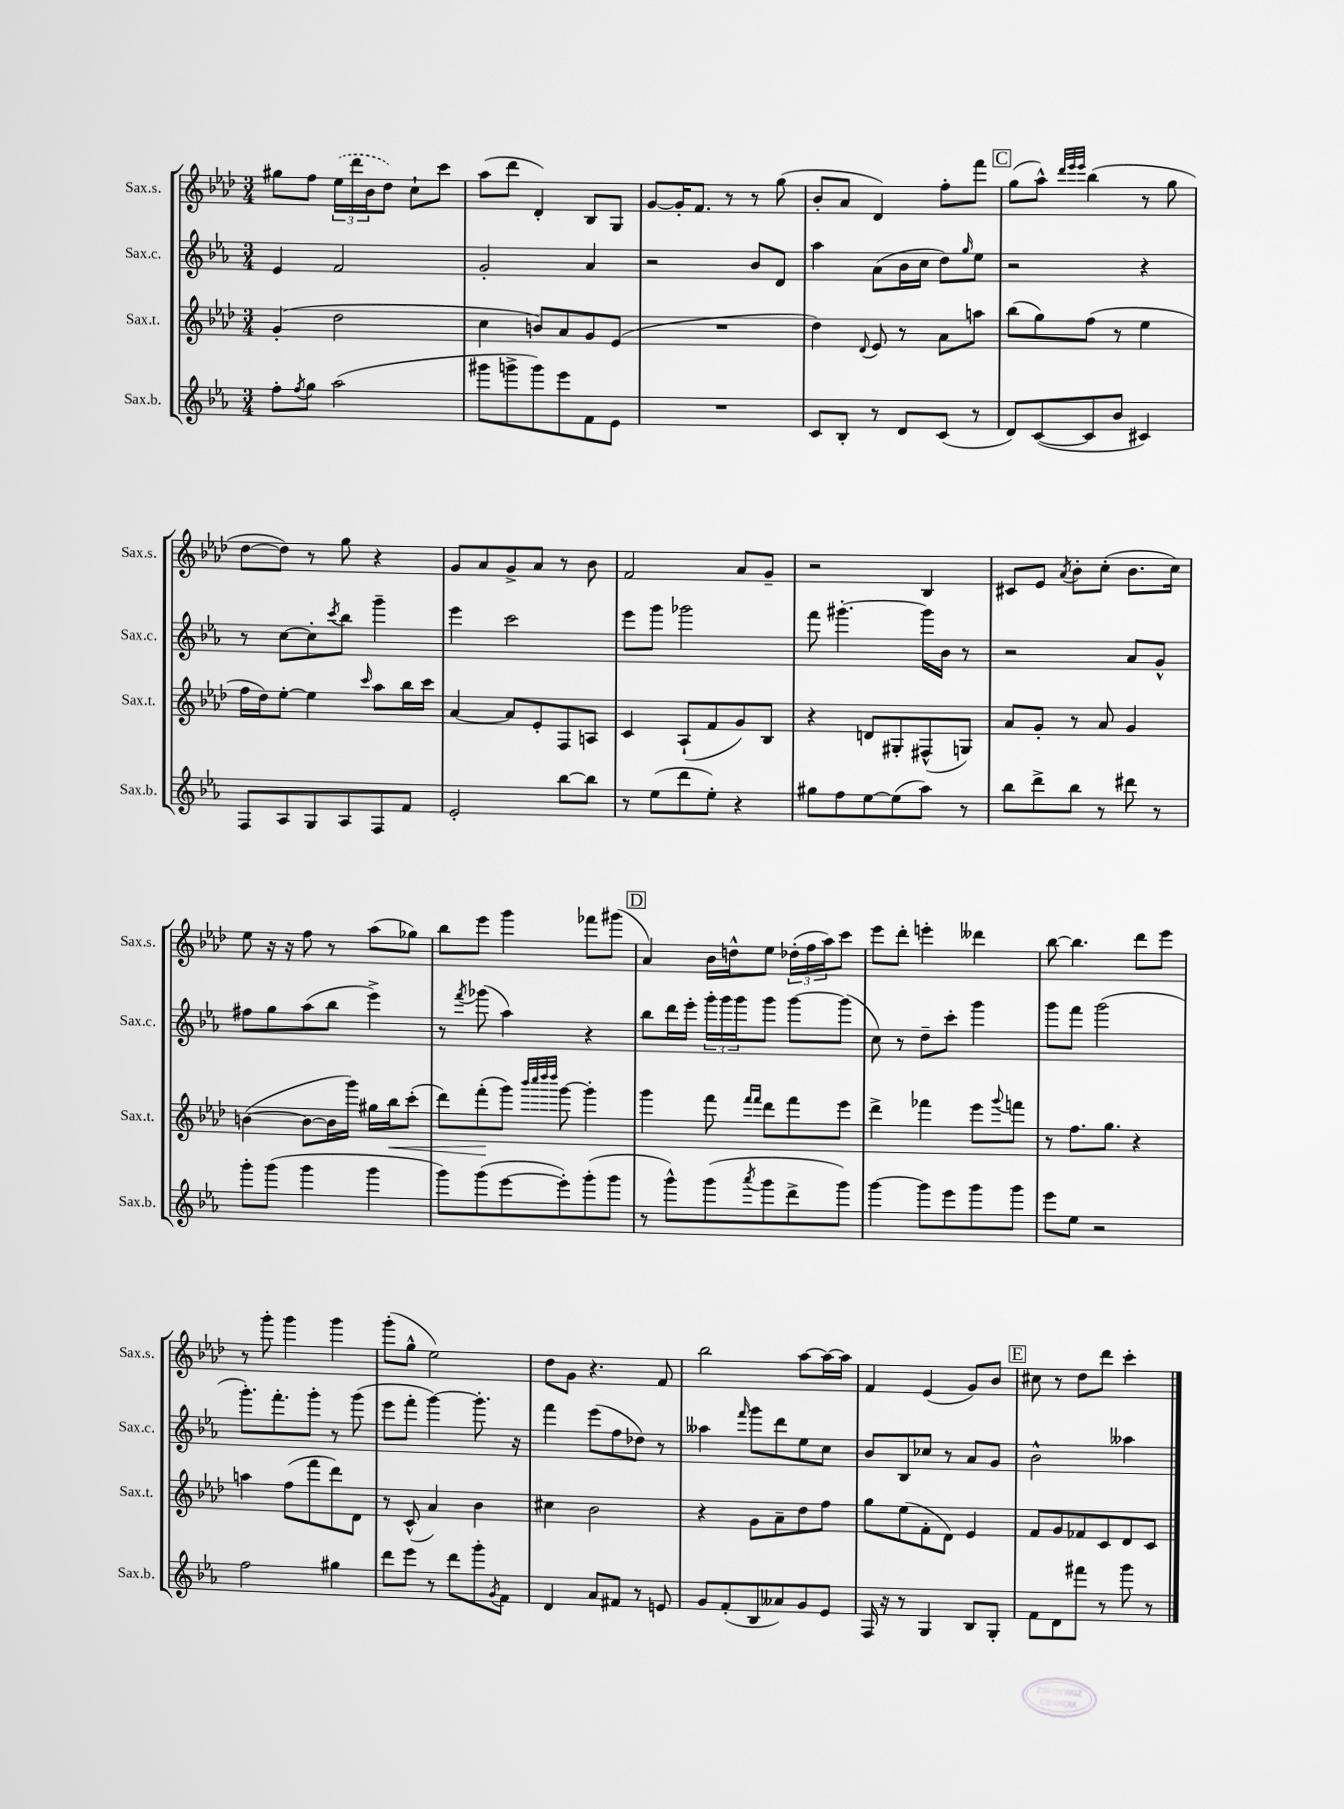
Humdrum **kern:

**kern	**kern	**kern	**kern
*staff4	*staff3	*staff2	*staff1
*clefG2	*clefG2	*clefG2	*clefG2
*k[b-e-a-]	*k[b-e-a-d-]	*k[b-e-a-]	*k[b-e-a-d-]
*M3/4	*M3/4	*M3/4	*M3/4
8ff'\L	(4g'/	4e-/	8gg#\L
8qff/	.	.	.
8gg\J	.	.	8ff\J
(2aa-\	2dd-\	2f/	(24ee-\LL
.	.	.	24ddd-\
.	.	.	24b-\J
.	.	.	8dd-\J)
.	.	.	8cc`\L
.	.	.	8ccc\J
=	=	=	=
8ggg#\L	4cc\	2g'/	(8aa-\L
8ggg^\	.	.	8ddd-\J
8ggg\)	8b/L)	.	4d-'/)
8eee-\	8a-/	.	.
8f\	8g/	4a-/	8B-/L
8e-\J	(8e-/J	.	8G/J
=	=	=	=
2.r	2.r	2r	[8g/L
.	.	.	16g'/]K
.	.	.	8.f/J
.	.	.	8r
.	.	8b-/L	8r
.	.	8d/J	(8gg\
=	=	=	=
8c/L	4dd-\)	4aa-\	8b-'/L
8B-'/J	.	.	8a-/J
.	8qqd-/	.	.
8r	8e-/	(8a-\L	4d-/)
8d/L	8r	16b-\L	.
.	.	16cc\JJ	.
(8c/J	8a-\L	8dd\L)	8ff'\L
.	.	16qqgg/	.
8r	8aa\J	8ee-\J	8fff\J
=	=	=	=
8d/L)	(8bb-\L	2r	(8gg\L
([8c/	8gg\)	.	8aa-^^\J)
.	.	.	32qqddd-/LLL
.	.	.	32qqeee-/
.	.	.	32qqeee-/JJJ
8c/]	(8ff\J	.	(4bb-\
8b-/J	8r	.	.
4c#/)	4ee-\	4r	8r
.	.	.	8gg\
=	=	=	=
8F/L	16ff\LL	8r	[8dd-\L
.	16dd-\J)	.	.
8A-/	[8ee-'\J	[8cc\L	8dd-\]J)
8G/	4ee-\]	8cc'\]	8r
.	.	8qccc/	.
8A-/	.	8bb-\J	8gg\
.	16qqccc/	.	.
8F/	8aa-\L	4ggg~\	4r
8f/J	16bb-\L	.	.
.	16ccc\JJ	.	.
=	=	=	=
2e-'/	[4a-/	4eee-\	8g/L
.	.	.	8a-/
.	8a-/]L	2ccc\	8g^/
.	8e-'/	.	8a-/J
[8bb-\L	8F/	.	8r
8bb-\]J	8A/J	.	8b-\
=	=	=	=
8r	4c/	8eee-\L	2f/
(8ee-\L	.	8ggg\J	.
8ddd\	(8A-`/L	2ggg-\	.
8ee-'\J)	8f/	.	.
4r	8g/)	.	8a-/L
.	8B-/J	.	8g~/J
=	=	=	=
8gg#\L	4r	8fff\	2r
8ff\	.	[4.ggg#'\	.
[8ee-\	8d/L	.	.
(8ee-\]	8G#'/	.	.
8aa-\J)	(8F#^^/	16ggg#\]LL	4B-/
.	.	16b-\JJ	.
8r	8G/J)	8r	.
=	=	=	=
8bb-\L	8a-/L	2r	8c#/L
8ddd^\	8g'/J	.	8e-/J
.	.	.	8qa-/
8bb-\J	8r	.	8b-'\L
8r	8a-/	.	(8cc'\J
8ddd#\	4g/	8a-/L	8.b-\L
8r	.	8g^^/J	.
.	.	.	16cc\Jk)
=	=	=	=
8ggg'\L	([4b\	8ff#\L	8ee-\
(8ggg\J	.	8gg\	16r
.	.	.	16r
4ggg\	8b\_L	(8aa-\	8ff\
.	16b\]L	8bb-\J	8r
.	16ggg\JJ)	.	.
4ggg\	16gg#\LL	4eee-^\)	(8aa-\L
.	16bb-\J	.	.
.	(8ccc'\J	.	8gg-\J)
=	=	=	=
8ggg\L)	8ddd-\L)	8r	8bb-\L
.	.	8qfff/	.
(8ggg\	(8fff'\	(8ggg-\	8eee-\J
[8eee-\	8ggg\J)	4aa-\)	4ggg\
.	32qqbbb-/LLL	.	.
.	32qqcccc/	.	.
.	32qqdddd-/	.	.
.	32qqdddd-/JJJ	.	.
8eee-'\])	[8ggg\	.	.
(8ggg'\	4ggg'\]	4r	8fff-\L
8ggg\J	.	.	(8ggg#\J
=	=	=	=
8r	4ggg\	8bb-\L	4a-/)
8ggg^^\L)	.	16ddd\L	.
.	.	16eee-'\JJ	.
(8ggg\	8fff\	24ggg'\LL	16b-\LL
.	.	24ggg\	.
.	.	.	16dd^^\J
.	.	24ggg\J	.
.	16qqfff/LL	.	.
8qaaa-/	16qqfff/JJ	.	.
8ggg\	8ddd-\L	8ggg\J	8ee-\J
8ddd^\	8fff\	[8ggg\L	(24dd-'\LL
.	.	.	24ff\
.	.	.	24aa-\J)
8ggg\J)	8eee-\J	(8ggg\]J	8ccc\J
=	=	=	=
[4ggg\	4ddd-^\	8cc\)	8eee-\L
.	.	8r	8ddd-'\J
8ggg\]L	4fff-\	8dd~\L	4eee'\
8eee-\	.	8ccc'\J	.
8ggg\	8eee-\L	4ggg\	4ddd--\
.	8qqggg/	.	.
8ggg\J	8fff\J	.	.
=	=	=	=
8eee-\L	8r	8ggg\L	[8bb-\
8ee-\J	8.ff\L	8fff\J	4.bb-\]
2r	.	(2ggg\	.
.	8.gg\J	.	.
.	4r	.	8ddd-\L
.	.	.	8eee-\J
=	=	=	=
2ff\	4aa\	8.ggg'\L)	8r
.	.	.	8ggg'\
.	.	8.fff'\	.
.	(8ff\L	.	4ggg\
.	8fff\	8ggg'\J	.
4gg#\	8ddd-\)	8r	4ggg\
.	8d-\J	(8ggg\	.
=	=	=	=
8ddd\L	8r	8eee-\L	(8ggg'\L
8eee-\J	(8c^^/	8fff'\J	8gg^^\J
8r	4a-/)	[4ggg\)	2ee-\)
8ddd\L	.	.	.
8ggg'\	4b-\	8.ggg'\]	.
8qg/	.	.	.
8f\J	.	.	.
.	.	16r	.
=	=	=	=
4d/	4cc#\	4fff\	8dd-\L
.	.	.	8g\J
8a-/L	2b-\	(8eee-\L	4.r
8f#/J	.	8ff\	.
8r	.	8dd-\J)	.
8e/	.	8r	8f/
=	=	=	=
8g/L	4r	4aa--\	2bb-\
(8f'/	.	.	.
.	.	16qqfff/	.
8B-/	8g\L	8ggg\L	.
8a--/)	8a-~\	8ddd\	.
8g/	8dd-\	8ee-\	[8aa-\L
8e-/J	8ff\J	8cc\J	16aa-\_L
.	.	.	16aa-\]JJ
=	=	=	=
16F/	8gg\L	8b-/L	4f/
16r	.	.	.
8r	(8ee-\	8B-/	.
4G/	8f'\	8cc-/J	(4e-/
.	8d-\J)	8r	.
8B-/L	4e-/	8a-/L	8g/L)
8G'/J	.	8g/J	8b-/J
=	=	=	=
8f\L	8f/L	2b-^^\	8cc#\
8d\	8g/	.	8r
8fff#\J	8f-/	.	8dd-\L
8r	8c/	.	8ddd-\J
8ggg\	8d-/	4aa--\	4ccc'\
8r	8c/J	.	.
==	==	==	==
*-	*-	*-	*-
